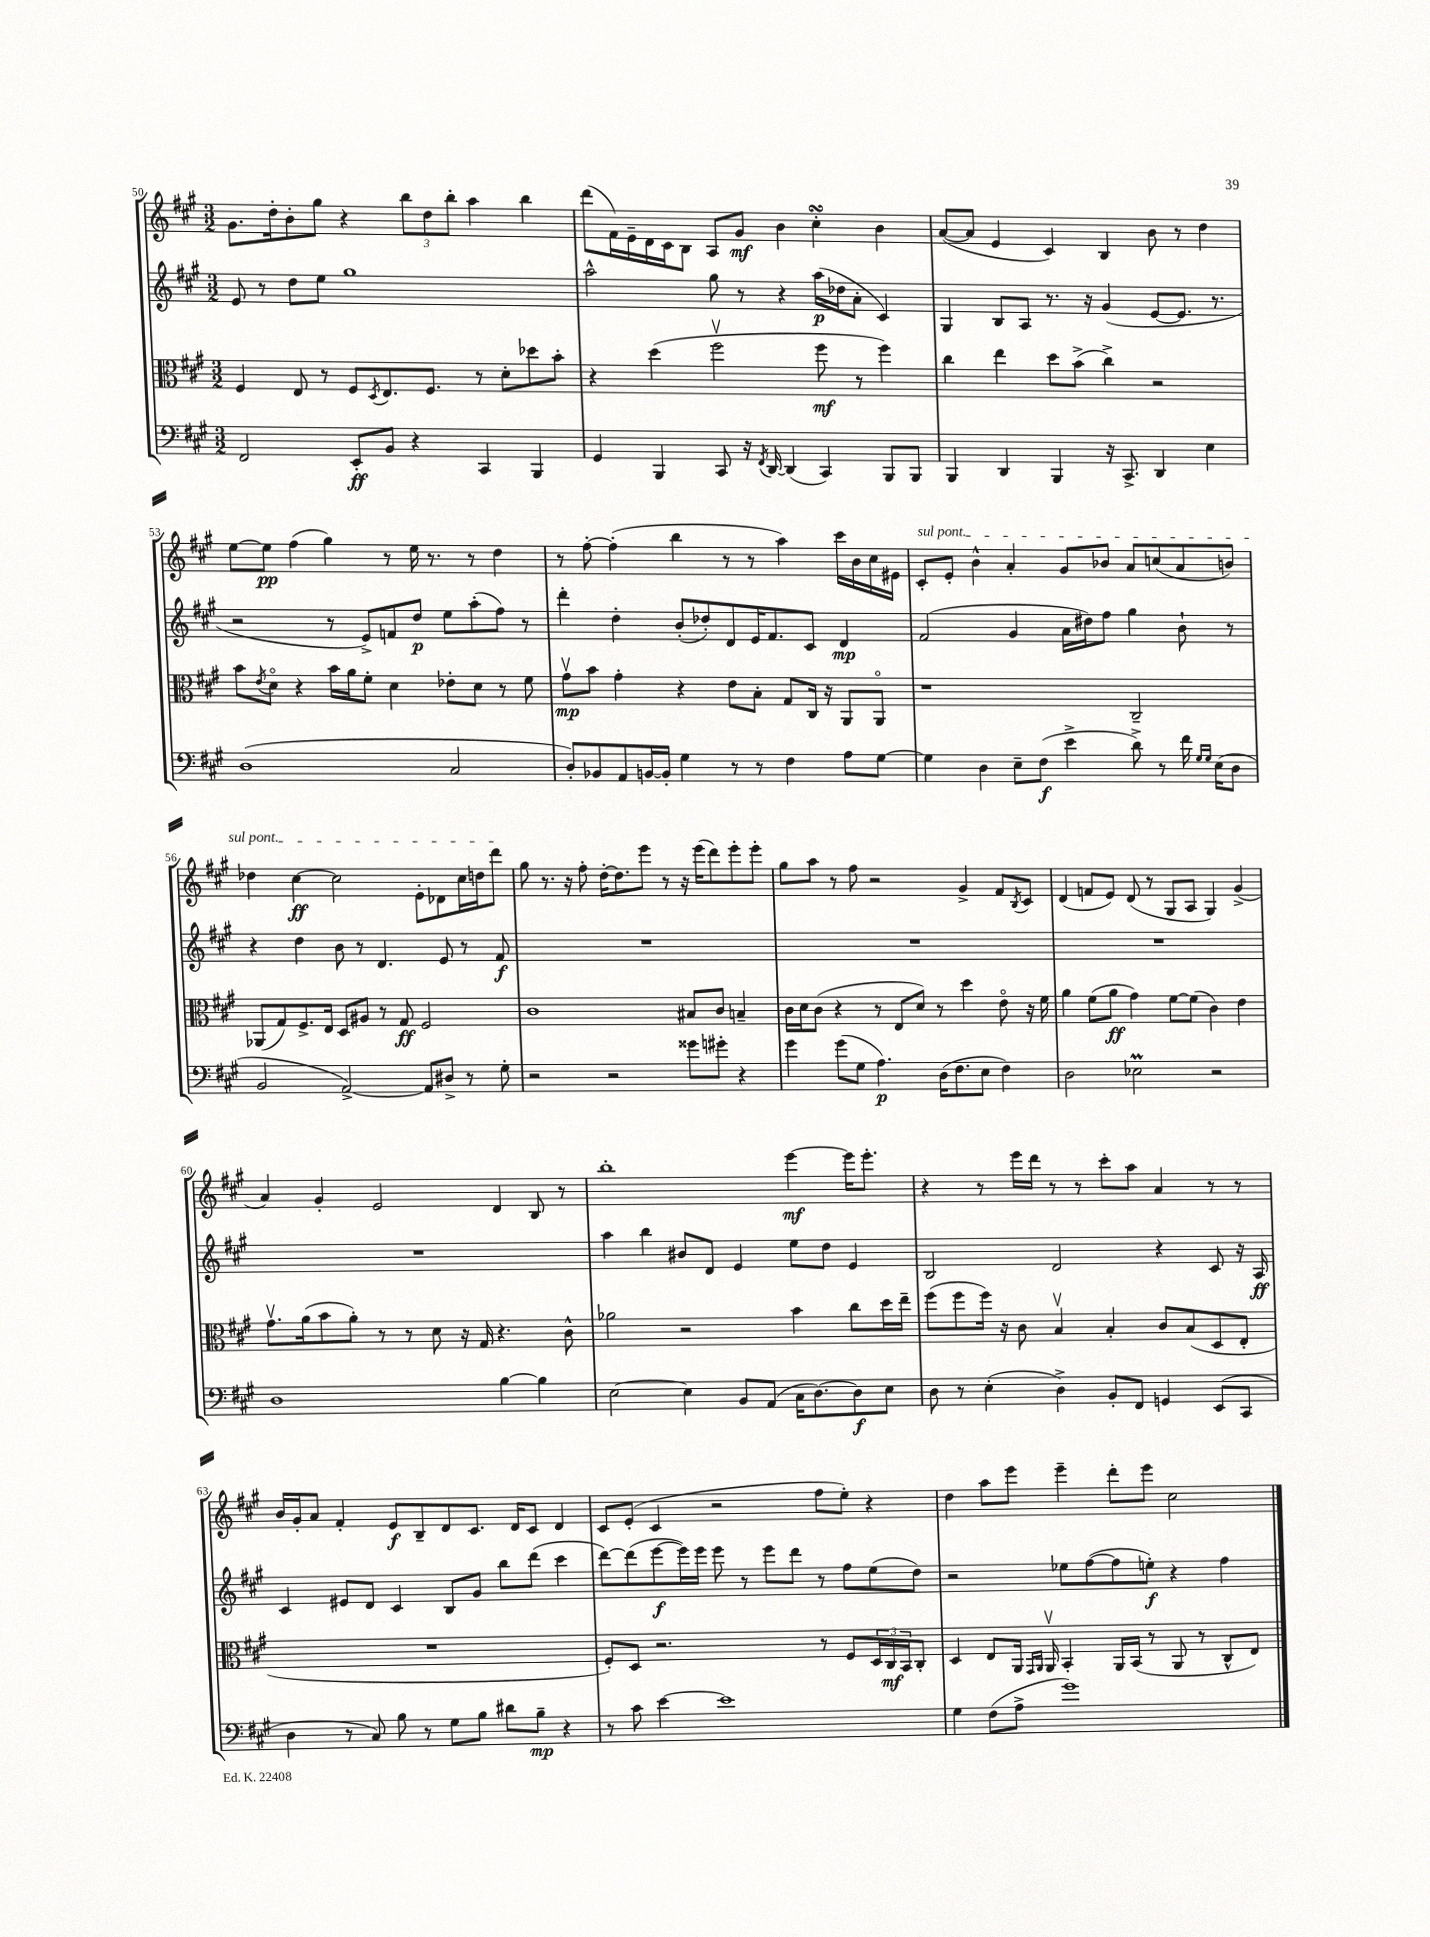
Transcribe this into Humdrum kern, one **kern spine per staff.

**kern	**dynam	**kern	**dynam	**kern	**dynam	**kern	**dynam
*part4	*part4	*part3	*part3	*part2	*part2	*part1	*part1
*staff4	*staff4	*staff3	*staff3	*staff2	*staff2	*staff1	*staff1
*clefF4	*	*clefC3	*	*clefG2	*	*clefG2	*
*k[f#c#g#]	*	*k[f#c#g#]	*	*k[f#c#g#]	*	*k[f#c#g#]	*
*M3/2	*	*M3/2	*	*M3/2	*	*M3/2	*
=50	=50	=50	=50	=50	=50	=50	=50
2FF#/	.	4F#/	.	8e/	.	8.g#\L	.
.	.	.	.	8r	.	.	.
.	.	.	.	.	.	16dd'\k	.
.	.	8E/	.	8dd\L	.	8b'\	.
.	.	8r	.	8ee\J	.	8gg#\J	.
8EE'/L	ff	8F#/L	.	1gg#	.	4r	.
.	.	8qD/	.	.	.	.	.
8BB/J	.	8.E/	.	.	.	.	.
4r	.	.	.	.	.	12bb\L	.
.	.	8.F#/J	.	.	.	.	.
.	.	.	.	.	.	12dd\	.
.	.	.	.	.	.	12bb'\J	.
4CC#/	.	8r	.	.	.	4aa\	.
.	.	8d'\L	.	.	.	.	.
4BBB/	.	8dd-X\	.	.	.	4bb\	.
.	.	8b'\J	.	.	.	.	.
=51	=51	=51	=51	=51	=51	=51	=51
4GG#/	.	4r	.	2aa^^\	.	(8ddd\L	.
.	.	.	.	.	.	16f#\L)	.
.	.	.	.	.	.	16e~\	.
4BBB/	.	(4dd\	.	.	.	16d\	.
.	.	.	.	.	.	16c#\J	.
.	.	.	.	.	.	8B\J	.
8CC#/	.	2ff#v\	.	8gg#\	.	8A/L	.
16r	.	.	.	8r	.	8g#/J	mf
8qFF#/	.	.	.	.	.	.	.
[16DD/	.	.	.	.	.	.	.
(4DD/]	.	.	.	4r	.	4b\	.
4CC#/)	.	8ff#\	mf	(16aa\LL	p	4cc#sSsS'\	.
.	.	.	.	16dd-X\J	.	.	.
.	.	8r	.	8a'\J	.	.	.
8BBB/L	.	4ff#\)	.	4c#/)	.	4b\	.
8BBB/J	.	.	.	.	.	.	.
=52	=52	=52	=52	=52	=52	=52	=52
4BBB/	.	4cc#\	.	4G#/	.	([8a/L	.
.	.	.	.	.	.	8a/J]	.
4DD/	.	4ee\	.	8B/L	.	4e/	.
.	.	.	.	8A/J	.	.	.
4BBB/	.	8dd\L	.	8.r	.	4c#/)	.
.	.	(8b^\J	.	.	.	.	.
.	.	.	.	16r	.	.	.
16r	.	4cc#^\)	.	(4g#/	.	4B/	.
8.CC#^/	.	.	.	.	.	.	.
4DD/	.	2r	.	[8e/L	.	8b\	.
.	.	.	.	8.e/J]	.	8r	.
4E\	.	.	.	.	.	4dd\	.
.	.	.	.	8.r	.	.	.
!!LO:LB:g=z
=53	=53	=53	=53	=53	=53	=53	=53
(1D	.	8b\L	.	2r	.	[8ee\L	.
.	.	8qe/	.	.	.	.	.
.	.	8d\J	.	.	.	8ee\J]	pp
.	.	4r	.	.	.	(4ff#\	.
.	.	16b\LL	.	8r	.	4gg#\)	.
.	.	16a\J	.	.	.	.	.
.	.	8f#'\J	.	8e^/L)	.	.	.
.	.	4d\	.	8fn/	.	8r	.
.	.	.	.	8dd/J	p	16ee\	.
.	.	.	.	.	.	8.r	.
2C#/	.	8e-X'\L	.	8ee\L	.	.	.
.	.	8d\J	.	(8aa'\	.	8r	.
.	.	8r	.	8ff#\J)	.	4dd\	.
.	.	8f#\	.	8r	.	.	.
=54	=54	=54	=54	=54	=54	=54	=54
8D'/L)	.	8g#v\L	mp	4ddd'\	.	8r	.
8BB-X/	.	8b\J	.	.	.	[8ff#'\	.
8AA/	.	4g#'\	.	4dd'\	.	(4ff#'\]	.
[16BBn/L	.	.	.	.	.	.	.
16BB'/JJ]	.	.	.	.	.	.	.
4G#\	.	4r	.	(8b'/L	.	4bb\	.
.	.	.	.	8dd-X'/)	.	.	.
8r	.	8e\L	.	8d/	.	8r	.
8r	.	8B'\J	.	16e/K	.	8r	.
.	.	.	.	8.f#/	.	.	.
4F#\	.	8G#/L	.	.	.	4aa\)	.
.	.	16C#/Jk	.	8c#/J	.	.	.
.	.	16r	.	.	.	.	.
8A\L	.	8AA/L	.	4d/	mp	16ccc#\LL	.
.	.	.	.	.	.	16b\	.
[8G#\J	.	8AA/J	.	.	.	16cc#\	.
.	.	.	.	.	.	16e#X\JJ	.
=55	=55	=55	=55	=55	=55	=55	=55
!	!	!	!	!	!	!LO:TX:a:i:t=sul pont.	!
4G#\]	.	1r	.	(2f#/	.	8c#'/L	.
.	.	.	.	.	.	8e'/J	.
4D\	.	.	.	.	.	4b^^\	.
8E~\L	.	.	.	4g#/	.	4a'/	.
(8F#\J	f	.	.	.	.	.	.
4e^\	.	.	.	16a\LL	.	8g#/L	.
.	.	.	.	16dd#X\J)	.	.	.
.	.	.	.	8ff#\J	.	8b-X/J	.
8d^\)	.	2C#~/	.	4gg#\	.	8a/L	.
8r	.	.	.	.	.	(8ccn/	.
16f#\	.	.	.	8b`\	.	8a/	.
16qqG#/LL	.	.	.	.	.	.	.
16qqG#/JJ	.	.	.	.	.	.	.
(16E\KL	.	.	.	.	.	.	.
8D\J	.	.	.	8r	.	8bn/J)	.
!!LO:LB:g=z
=56	=56	=56	=56	=56	=56	=56	=56
2BB/	.	(8AA-X/L	.	4r	.	4dd-X\	.
.	.	8G#/)	.	.	.	.	.
.	.	8.F#^/	.	4dd\	.	[4cc#\	ff
.	.	16E/Jk	.	.	.	.	.
[2AA^/)	.	8D/L	.	8b\	.	2cc#\]	.
.	.	8A#X/J	.	8r	.	.	.
.	.	8r	.	4.d/	.	.	.
.	.	8G#/	ff	.	.	.	.
8AA/L]	.	2F#/	.	.	.	8e'\L	.
8D#X^/J	.	.	.	8e/	.	8d-X\	.
8r	.	.	.	8r	.	16cc#\L	.
.	.	.	.	.	.	16ddn\J	.
8G#'\	.	.	.	8f#/	f	8ddd\J	.
=57	=57	=57	=57	=57	=57	=57	=57
2r	.	1c#	.	1.r	.	8gg#\	.
.	.	.	.	.	.	8.r	.
.	.	.	.	.	.	16r	.
.	.	.	.	.	.	8ff#'\	.
2r	.	.	.	.	.	[16dd'\KL	.
.	.	.	.	.	.	8.dd\]	.
.	.	.	.	.	.	8eee\J	.
.	.	.	.	.	.	8r	.
8g##X\L	.	8B#X/L	.	.	.	16r	.
.	.	.	.	.	.	(16eee\KL	.
8g#X'\J	.	8c#/J	.	.	.	8ddd\)	.
4r	.	4Bn~/	.	.	.	8eee'\	.
.	.	.	.	.	.	8eee'\J	.
=58	=58	=58	=58	=58	=58	=58	=58
4g#\	.	16c#\LL	.	1.r	.	8gg#\L	.
.	.	16d\J	.	.	.	.	.
.	.	(8c#\J	.	.	.	8aa\J	.
(8g#\L	.	4r	.	.	.	8r	.
8G#\J	.	.	.	.	.	8ff#\	.
4.A\)	p	8r	.	.	.	2r	.
.	.	8E/L	.	.	.	.	.
.	.	8d/J)	.	.	.	.	.
(16D\KL	.	8r	.	.	.	.	.
8.F#\	.	.	.	.	.	.	.
.	.	4dd\	.	.	.	4g#^/	.
8E\J	.	.	.	.	.	.	.
4F#\)	.	8e\	.	.	.	8f#/L	.
.	.	.	.	.	.	8qB/	.
.	.	16r	.	.	.	8c#/J	.
.	.	16f#\	.	.	.	.	.
=59	=59	=59	=59	=59	=59	=59	=59
2D\	.	4a\	.	1.r	.	(4d/	.
.	.	(8f#\L	.	.	.	8fn/L	.
.	.	8a\J	ff	.	.	8e/J)	.
2E-XM\	.	4g#\)	.	.	.	(8d/	.
.	.	.	.	.	.	8r	.
.	.	[8f#\L	.	.	.	8G#/L	.
.	.	(8f#\J]	.	.	.	8A/J	.
2r	.	4c#\)	.	.	.	4G#/)	.
.	.	4e\	.	.	.	(4g#^/	.
!!LO:LB:g=z
=60	=60	=60	=60	=60	=60	=60	=60
1D	.	8.g#v\L	.	1.r	.	4a/)	.
.	.	(16a\k	.	.	.	.	.
.	.	8b\	.	.	.	4g#'/	.
.	.	8a'\J)	.	.	.	.	.
.	.	8r	.	.	.	2e/	.
.	.	8r	.	.	.	.	.
.	.	8d\	.	.	.	.	.
.	.	16r	.	.	.	.	.
.	.	16G#/	.	.	.	.	.
[4B\	.	4.r	.	.	.	4d/	.
4B\]	.	.	.	.	.	8B/	.
.	.	8c#^^\	.	.	.	8r	.
=61	=61	=61	=61	=61	=61	=61	=61
[2E\	.	2a-X\	.	4aa\	.	1bb'	.
.	.	.	.	4bb\	.	.	.
4E\]	.	2r	.	8b#X/L	.	.	.
.	.	.	.	8d/J	.	.	.
8BB/L	.	.	.	4e/	.	.	.
(8AA/J	.	.	.	.	.	.	.
16C#\KL	.	4b\	.	8ee\L	.	[4eee\	mf
[8.D\)	.	.	.	.	.	.	.
.	.	.	.	8dd\J	.	.	.
8D\]	f	8cc#\L	.	4e/	.	16eee\KL]	.
.	.	.	.	.	.	8.eee'\J	.
8E\J	.	16dd\L	.	.	.	.	.
.	.	16ee~\JJ	.	.	.	.	.
=62	=62	=62	=62	=62	=62	=62	=62
8D\	.	(8ff#\L	.	2B/	.	4r	.
8r	.	8ff#\	.	.	.	.	.
(4E'\	.	16ff#\Jk)	.	.	.	8r	.
.	.	16r	.	.	.	.	.
.	.	8c#\	.	.	.	16eee\LL	.
.	.	.	.	.	.	16ddd\JJ	.
4D^\)	.	4Bv/	.	2d/	.	8r	.
.	.	.	.	.	.	8r	.
8BB'/L	.	4B'/	.	.	.	8ccc#'\L	.
8FF#/J	.	.	.	.	.	8aa\J	.
4GGn/	.	8c#/L	.	4r	.	4a/	.
.	.	(8B/	.	.	.	.	.
(8EE/L	.	8D/	.	8c#/	.	8r	.
8CC#/J	.	8E'/J	.	16r	.	8r	.
.	.	.	.	16A/	ff	.	.
!!LO:LB:g=z
=63	=63	=63	=63	=63	=63	=63	=63
4D\	.	1.r	.	4c#/	.	16b/LL	.
.	.	.	.	.	.	16g#'/J	.
.	.	.	.	.	.	8a/J	.
8r	.	.	.	8e#X/L	.	4f#'/	.
8C#/)	.	.	.	8d/J	.	.	.
8B\	.	.	.	4c#/	.	8e/L	f
8r	.	.	.	.	.	8B~/	.
8G#\L	.	.	.	8B/L	.	8d/	.
8B\J	.	.	.	8g#/J	.	8.c#/J	.
8d#X\L	.	.	.	8bb\L	.	.	.
.	.	.	.	.	.	16d/KL	.
8B~\J	mp	.	.	(8ddd\J	.	8c#/J	.
4r	.	.	.	4ccc#\	.	4d/	.
=64	=64	=64	=64	=64	=64	=64	=64
8r	.	8F#'/L)	.	[8ddd\L)	.	8c#/L	.
8c#\	.	8D/J	.	(8ddd\]	.	(8e'/J	.
[4e\	.	2.r	.	[8eee\	f	4c#/	.
.	.	.	.	16eee\L])	.	.	.
.	.	.	.	16eee\JJ	.	.	.
1e]	.	.	.	8eee\	.	2r	.
.	.	.	.	8r	.	.	.
.	.	.	.	8eee\L	.	.	.
.	.	.	.	8ddd\J	.	.	.
.	.	8r	.	8r	.	8ff#\L	.
.	.	8F#/L	.	8ff#\L	.	8ee'\J)	.
.	.	24D/L	.	(8ee\	.	4r	.
.	.	24C#/	mf	.	.	.	.
.	.	24BB/J	.	.	.	.	.
.	.	8C#'/J	.	8dd\J)	.	.	.
=65	=65	=65	=65	=65	=65	=65	=65
4G#\	.	4D/	.	2r	.	4dd\	.
(8F#\L	.	8E/L	.	.	.	8aa\L	.
8A^\J	.	16AA/Jk	.	.	.	8eee\J	.
.	.	16qqGG#/LL	.	.	.	.	.
.	.	16qqAA/JJ	.	.	.	.	.
.	.	16AAv/	.	.	.	.	.
1g#)	.	4BB'/	.	8ee-X\L	.	4eee~\	.
.	.	.	.	([8ff#\	.	.	.
.	.	16AA/LL	.	8ff#\]	.	8ddd'\L	.
.	.	(16BB/JJ	.	.	.	.	.
.	.	8r	.	8een'\J)	f	8eee\J	.
.	.	8AA/	.	4r	.	2cc#\	.
.	.	8r	.	.	.	.	.
.	.	8C#^^/L	.	4ff#\	.	.	.
.	.	8E/J)	.	.	.	.	.
==	==	==	==	==	==	==	==
*-	*-	*-	*-	*-	*-	*-	*-
